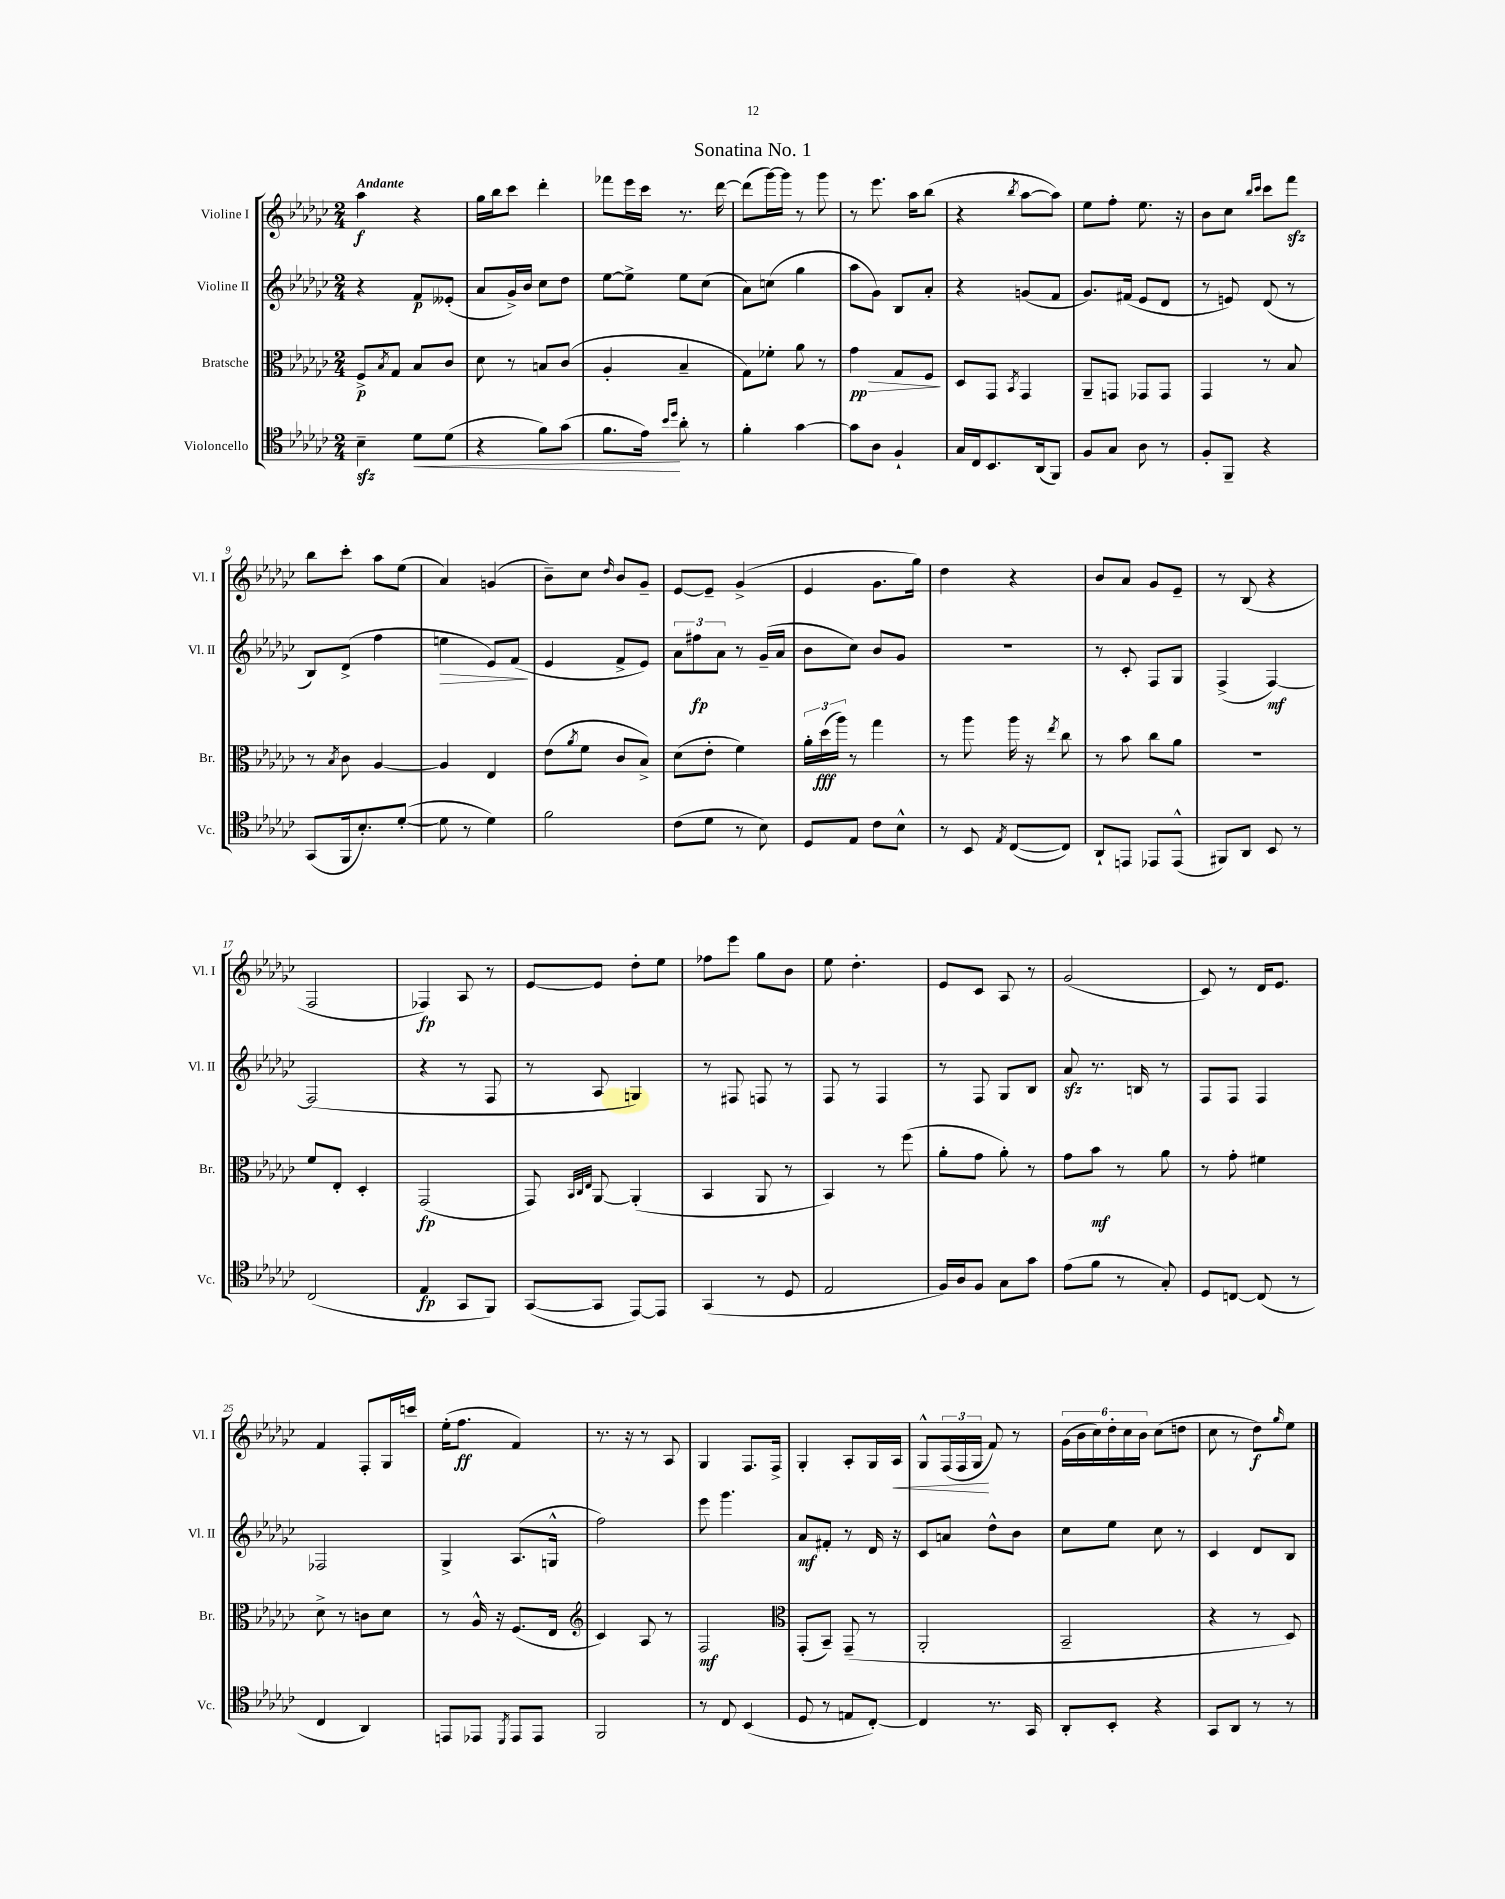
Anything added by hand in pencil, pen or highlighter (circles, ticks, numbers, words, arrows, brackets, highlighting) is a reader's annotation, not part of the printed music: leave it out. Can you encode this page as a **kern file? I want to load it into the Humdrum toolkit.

**kern	**dynam	**kern	**dynam	**kern	**dynam	**kern	**dynam
*part4	*part4	*part3	*part3	*part2	*part2	*part1	*part1
*staff4	*staff4	*staff3	*staff3	*staff2	*staff2	*staff1	*staff1
*I"Violoncello	*	*I"Bratsche	*	*I"Violine II	*	*I"Violine I	*
*I'Vc.	*	*I'Br.	*	*I'Vl. II	*	*I'Vl. I	*
*clefC4	*	*clefC3	*	*clefG2	*	*clefG2	*
*k[b-e-a-d-g-c-]	*	*k[b-e-a-d-g-c-]	*	*k[b-e-a-d-g-c-]	*	*k[b-e-a-d-g-c-]	*
*M2/4	*	*M2/4	*	*M2/4	*	*M2/4	*
=1	=1	=1	=1	=1	=1	=1	=1
!	!	!	!	!	!	!LO:TX:a:B:t=Andante	!
4B-zz~\	.	8F^/L	p	4r	.	4aa-\	f
.	.	8qB-/	.	.	.	.	.
.	.	8G-/J	.	.	.	.	.
!	!LO:HP:b	!	!	!	!	!	!
8d-\L	<	8B-/L	.	8f/L	p	4r	.
(8d-\J	.	8c-/J	.	(8e--X'/J	.	.	.
=2	=2	=2	=2	=2	=2	=2	=2
4r	.	8d-\	.	8a-/L	.	16gg-\LL	.
.	.	.	.	.	.	16bb-\J	.
.	.	8r	.	16g-^/L)	.	8ccc-\J	.
.	.	.	.	16b-/JJ	.	.	.
8f\L)	.	8Bn/L	.	8cc-\L	.	4ddd-'\	.
(8g-\J	.	(8c-/J	.	8dd-\J	.	.	.
=3	=3	=3	=3	=3	=3	=3	=3
8.f\L	.	4A-'/	.	[8ee-\L	.	8fff-X\L	.
.	.	.	.	8ee-^\J]	.	16eee-\L	.
16e-\Jk)	.	.	.	.	.	16ccc-\JJ	.
16qqb-/LL	.	.	.	.	.	.	.
16qqdd-/JJ	.	.	.	.	.	.	.
8a-'\	[	4B-~/	.	8ee-\L	.	8.r	.
8r	.	.	.	(8cc-\J	.	.	.
.	.	.	.	.	.	[16ddd-\	.
=4	=4	=4	=4	=4	=4	=4	=4
4f'\	.	8G-\L)	.	8a-\L)	.	(8ddd-\L]	.
.	.	8f-X'\J	.	(8ccn\J	.	[16ggg-\L)	.
.	.	.	.	.	.	16ggg-\JJ]	.
[4g-\	.	8a-\	.	4gg-\	.	8r	.
.	.	8r	.	.	.	8ggg-\	.
=5	=5	=5	=5	=5	=5	=5	=5
!	!	!	!LO:HP:b	!	!	!	!
8g-\L]	.	4g-\	> pp	8aa-\L	.	8r	.
8A-\J	.	.	.	8g-\J)	.	8.eee-\	.
4F`/	.	8G-/L	.	8B-/L	.	.	.
.	.	.	.	.	.	16aa-\KL	.
.	.	8F/J	.	8a-'/J	.	(8bb-\J	.
.	.	.	]	.	.	.	.
=6	=6	=6	=6	=6	=6	=6	=6
16G-/LL	.	8D-/L	.	4r	.	4r	.
16C-/J	.	.	.	.	.	.	.
8.BB-/	.	8GG-/J	.	.	.	.	.
.	.	8qBB-/	.	.	.	8qbb-/	.
.	.	4GG-/	.	(8gn/L	.	[8aa-\L	.
(16AA-/k	.	.	.	.	.	.	.
8FF/J)	.	.	.	8f/J	.	8aa-\J])	.
=7	=7	=7	=7	=7	=7	=7	=7
8F/L	.	8AA-~/L	.	8.g-/L)	.	8ee-\L	.
8G-/J	.	8GGn/J	.	.	.	8ff'\J	.
.	.	.	.	(16f#X/Jk	.	.	.
8A-\	.	8GG-X/L	.	8e-/L	.	8.ee-\	.
8r	.	8GG-/J	.	8d-/J	.	.	.
.	.	.	.	.	.	16r	.
=8	=8	=8	=8	=8	=8	=8	=8
8F'/L	.	4GG-/	.	8r	.	8b-\L	.
8FF~/J	.	.	.	8en/)	.	8cc-\J	.
.	.	.	.	.	.	16qqbb-/LL	.
.	.	.	.	.	.	16qqccc-/JJ	.
4r	.	8r	.	(8d-/	.	8ccc-\L	.
.	.	8B-/	.	8r	.	8fffzz\J	.
!!LO:LB:g=z
=9	=9	=9	=9	=9	=9	=9	=9
(8GG-/L	.	8r	.	8B-/L)	.	8bb-\L	.
.	.	8qB-/	.	.	.	.	.
16FF/k	.	8c-\	.	(8d-^/J	.	8ccc-'\J	.
8.B-'/)	.	.	.	.	.	.	.
.	.	[4A-/	.	4ff\	.	8aa-\L	.
([8d-'/J	.	.	.	.	.	(8ee-\J	.
=10	=10	=10	=10	=10	=10	=10	=10
!	!	!	!	!	!LO:HP:b	!	!
8d-\]	.	4A-/]	.	4een\	>	4a-/)	.
8r	.	.	.	.	.	.	.
4d-\)	.	4E-/	.	8e-/L)	.	(4gn/	.
.	.	.	.	(8f/J	.	.	.
.	.	.	.	.	]	.	.
=11	=11	=11	=11	=11	=11	=11	=11
2f\	.	(8e-\L	.	4e-/	.	8b-~\L)	.
.	.	8qa-/	.	.	.	.	.
.	.	8f\J	.	.	.	8cc-\J	.
.	.	.	.	.	.	16qqdd-/	.
.	.	8c-/L	.	8f^/L	.	8b-/L	.
.	.	8B-^/J)	.	8e-/J)	.	8g-~/J	.
=12	=12	=12	=12	=12	=12	=12	=12
(8c-\L	.	(8d-\L	.	12a-\L	.	[8e-/L	.
.	.	.	.	12ff#X\	fp	.	.
8d-\J	.	8e-'\J	.	.	.	8e-~/J]	.
.	.	.	.	12a-\J	.	.	.
8r	.	4f\)	.	8r	.	(4g-^/	.
8B-\)	.	.	.	(16g-~/LL	.	.	.
.	.	.	.	16a-/JJ	.	.	.
=13	=13	=13	=13	=13	=13	=13	=13
8D-/L	.	24a-'\LL	.	8b-\L	.	4e-/	.
.	.	(24dd-\	fff	.	.	.	.
.	.	24aa-\JJ)	.	.	.	.	.
8E-/J	.	8r	.	8cc-\J)	.	.	.
8c-\L	.	4gg-\	.	8b-/L	.	8.g-\L	.
8B-^^\J	.	.	.	8g-/J	.	.	.
.	.	.	.	.	.	16gg-\Jk)	.
=14	=14	=14	=14	=14	=14	=14	=14
8r	.	8r	.	2r	.	4dd-\	.
8BB-/	.	8aa-\	.	.	.	.	.
8qE-/	.	.	.	.	.	.	.
([8C-/L	.	16aa-\	.	.	.	4r	.
.	.	16r	.	.	.	.	.
.	.	8qee-/	.	.	.	.	.
8C-/J])	.	8cc-\	.	.	.	.	.
=15	=15	=15	=15	=15	=15	=15	=15
8AA-`/L	.	8r	.	8r	.	8b-/L	.
8EEn/J	.	8b-\	.	8c-'/	.	8a-/J	.
8EE-X/L	.	8cc-\L	.	8F/L	.	8g-/L	.
(8EE-^^/J	.	8a-\J	.	8G-/J	.	8e-~/J	.
=16	=16	=16	=16	=16	=16	=16	=16
8FF#X/L)	.	2r	.	(4F^/	.	8r	.
8AA-/J	.	.	.	.	.	(8B-/	.
8BB-/	.	.	.	[4F/)	mf	4r	.
8r	.	.	.	.	.	.	.
!!LO:LB:g=z
=17	=17	=17	=17	=17	=17	=17	=17
(2C-/	.	8f/L	.	(2F/]	.	2F/	.
.	.	8E-'/J	.	.	.	.	.
.	.	4D-'/	.	.	.	.	.
=18	=18	=18	=18	=18	=18	=18	=18
4E-/	fp	(2GG-/	fp	4r	.	4F-X/)	fp
8GG-/L	.	.	.	8r	.	8A-/	.
8FF/J)	.	.	.	8F/	.	8r	.
=19	=19	=19	=19	=19	=19	=19	=19
([8GG-/L	.	8GG-/)	.	8r	.	[8e-/L	.
.	.	32qqBB-/LLL	.	.	.	.	.
.	.	32qqC-/	.	.	.	.	.
.	.	32qqE-/JJJ	.	.	.	.	.
8GG-/J]	.	[8AA-/	.	8A-/	.	8e-/J]	.
[8EE-/L)	.	(4AA-'/]	.	4Gn/)	.	8dd-'\L	.
8EE-/J]	.	.	.	.	.	8ee-\J	.
=20	=20	=20	=20	=20	=20	=20	=20
(4GG-/	.	4BB-/	.	8r	.	8ff-X\L	.
.	.	.	.	8F#X/	.	8eee-\J	.
8r	.	8AA-/	.	8Fn/	.	8gg-\L	.
8D-/	.	8r	.	8r	.	8b-\J	.
=21	=21	=21	=21	=21	=21	=21	=21
2E-/	.	4BB-/)	.	8F/	.	8ee-\	.
.	.	.	.	8r	.	4.dd-'\	.
.	.	8r	.	4F/	.	.	.
.	.	(8ff\	.	.	.	.	.
=22	=22	=22	=22	=22	=22	=22	=22
16F/LL)	.	8a-'\L	.	8r	.	8e-/L	.
16A-/J	.	.	.	.	.	.	.
8F/J	.	8g-\J	.	8F/	.	8c-/J	.
8G-\L	.	8a-'\)	.	8G-/L	.	8A-/	.
8g-\J	.	8r	.	8B-/J	.	8r	.
=23	=23	=23	=23	=23	=23	=23	=23
(8e-\L	.	8g-\L	.	8a-zz/	.	(2g-/	.
8f\J	.	8b-\J	mf	8.r	.	.	.
8r	.	8r	.	.	.	.	.
.	.	.	.	16Bn/	.	.	.
8G-'/)	.	8a-\	.	8r	.	.	.
=24	=24	=24	=24	=24	=24	=24	=24
8D-/L	.	8r	.	8F/L	.	8c-/)	.
[8Cn/J	.	8g-'\	.	8F/J	.	8r	.
(8C/]	.	4f#X\	.	4F/	.	16d-/KL	.
.	.	.	.	.	.	8.e-/J	.
8r	.	.	.	.	.	.	.
!!LO:LB:g=z
=25	=25	=25	=25	=25	=25	=25	=25
4C-/	.	8d-^\	.	2F-X/	.	4f/	.
.	.	8r	.	.	.	.	.
4AA-/)	.	8cn\L	.	.	.	8F'/L	.
.	.	8d-\J	.	.	.	16G-/L	.
.	.	.	.	.	.	16cccn/JJ	.
=26	=26	=26	=26	=26	=26	=26	=26
8EEn/L	.	8r	.	4G-^/	.	(16ee-'\KL	.
.	.	.	.	.	.	8.ff\J	ff
8EE-X/J	.	16A-^^/	.	.	.	.	.
.	.	16r	.	.	.	.	.
8qDD-/	.	.	.	.	.	.	.
8EE-/L	.	(8.F/L	.	(8.A-/L	.	4f/)	.
8EE-/J	.	.	.	.	.	.	.
.	.	16E-/Jk	.	16Gn^^/Jk	.	.	.
=27	=27	=27	=27	=27	=27	=27	=27
*	*	*clefG2	*	*	*	*	*
2FF/	.	4c-/)	.	2ff\)	.	8.r	.
.	.	.	.	.	.	16r	.
.	.	8A-/	.	.	.	8r	.
.	.	8r	.	.	.	8A-/	.
=28	=28	=28	=28	=28	=28	=28	=28
8r	.	2F/	mf	8eee-\	.	4G-/	.
8C-/	.	.	.	4.ggg-\	.	.	.
(4BB-/	.	.	.	.	.	8.F/L	.
.	.	.	.	.	.	16F^/Jk	.
=29	=29	=29	=29	=29	=29	=29	=29
*	*	*clefC3	*	*	*	*	*
8D-/	.	(8GG-'/L	.	8a-/L	mf	4G-'/	.
8r	.	8BB-~/J)	.	8f#X'/J	.	.	.
8En/L	.	(8GG-~/	.	8r	.	8A-'/L	.
[8C-'/J)	.	8r	.	16d-/	.	16G-/L	.
!	!	!	!	!	!	!	!LO:HP:b
.	.	.	.	16r	.	16A-/JJ	<
=30	=30	=30	=30	=30	=30	=30	=30
4C-/]	.	2AA-'/	.	8c-/L	.	8G-^^/L	.
.	.	.	.	8an/J	.	(24F/L	.
.	.	.	.	.	.	24F/	.
.	.	.	.	.	.	24G-/JJ	.
8.r	.	.	.	8dd-^^\L	.	8f/)	[
.	.	.	.	8b-\J	.	8r	.
16GG-/	.	.	.	.	.	.	.
=31	=31	=31	=31	=31	=31	=31	=31
8AA-'/L	.	2BB-~/	.	8cc-\L	.	(24g-\LL	.
.	.	.	.	.	.	24b-\	.
.	.	.	.	.	.	24cc-\)	.
8BB-'/J	.	.	.	8ee-\J	.	24dd-'\	.
.	.	.	.	.	.	24cc-\	.
.	.	.	.	.	.	24b-\JJ	.
4r	.	.	.	8cc-\	.	(8cc-\L	.
.	.	.	.	8r	.	8ddn\J	.
=32	=32	=32	=32	=32	=32	=32	=32
8GG-/L	.	4r	.	4c-/	.	8cc-\	.
8AA-/J	.	.	.	.	.	8r	.
8r	.	8r	.	8d-/L	.	8dd-\L)	f
.	.	.	.	.	.	16qqgg-/	.
8r	.	8D-/)	.	8B-/J	.	8ee-\J	.
==	==	==	==	==	==	==	==
*-	*-	*-	*-	*-	*-	*-	*-
